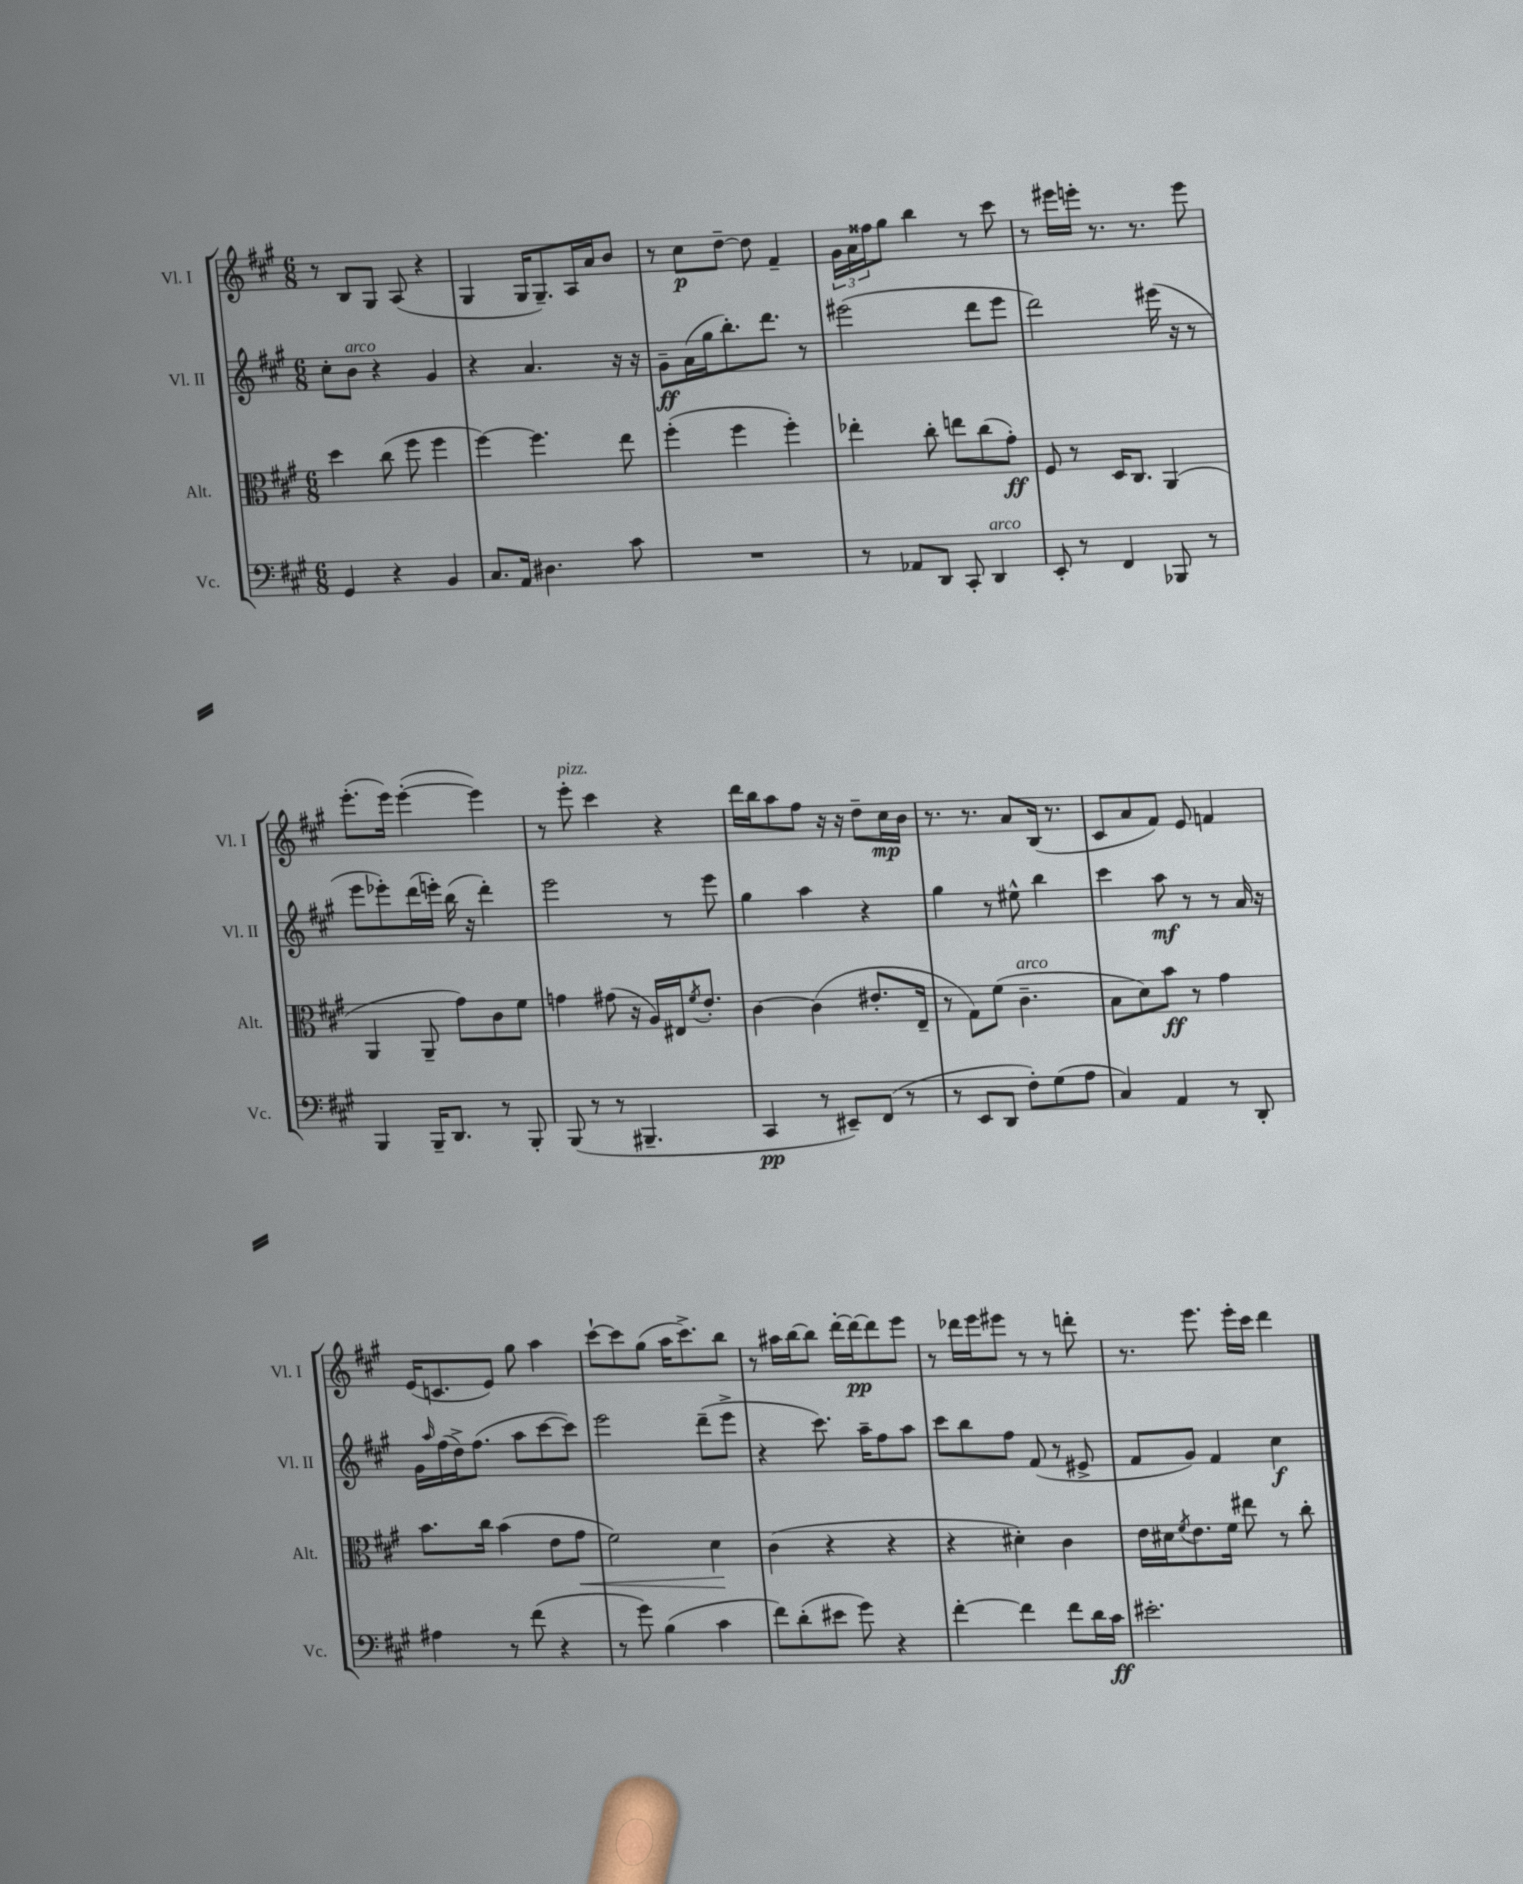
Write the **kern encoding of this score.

**kern	**dynam	**kern	**dynam	**kern	**dynam	**kern	**dynam
*part4	*part4	*part3	*part3	*part2	*part2	*part1	*part1
*staff4	*staff4	*staff3	*staff3	*staff2	*staff2	*staff1	*staff1
*I"Vc.	*	*I"Alt.	*	*I"Vl. II	*	*I"Vl. I	*
*I'Vc.	*	*I'Alt.	*	*I'Vl. II	*	*I'Vl. I	*
*clefF4	*	*clefC3	*	*clefG2	*	*clefG2	*
*k[f#c#g#]	*	*k[f#c#g#]	*	*k[f#c#g#]	*	*k[f#c#g#]	*
*M6/8	*	*M6/8	*	*M6/8	*	*M6/8	*
=21	=21	=21	=21	=21	=21	=21	=21
4GG#/	.	4dd\	.	8cc#'\L	.	8r	.
!	!	!	!	!LO:TX:a:i:t=arco	!	!	!
.	.	.	.	8b\J	.	8B/L	.
4r	.	(8cc#\	.	4r	.	8G#/J	.
.	.	8ff#\	.	.	.	(8A/	.
4BB/	.	4ff#\	.	4g#/	.	4r	.
=22	=22	=22	=22	=22	=22	=22	=22
8.C#/L	.	[4ff#\)	.	4r	.	4G#/	.
16AA/Jk	.	.	.	.	.	.	.
4.D#X\	.	4.ff#\]	.	4.a/	.	16G#/KL	.
.	.	.	.	.	.	8.G#~/)	.
.	.	.	.	.	.	16A/L	.
.	.	.	.	.	.	16a/J	.
8c#\	.	8ee\	.	16r	.	8b/J	.
.	.	.	.	16r	.	.	.
=23	=23	=23	=23	=23	=23	=23	=23
2.r	.	(4ff#'\	.	8g#~\L	ff	8r	.
.	.	.	.	(16a\L	.	8cc#\L	p
.	.	.	.	16gg#\J	.	.	.
.	.	4ff#\	.	8.bb'\)	.	[8dd~\J	.
.	.	.	.	.	.	8dd\]	.
.	.	.	.	8.ddd\J	.	.	.
.	.	4ff#'\)	.	.	.	4f#~/	.
.	.	.	.	8r	.	.	.
=24	=24	=24	=24	=24	=24	=24	=24
8r	.	4ee-X'\	.	(2eee#X\	.	24g#\LL	.
.	.	.	.	.	.	24a\	.
.	.	.	.	.	.	24ff##X\J	.
8AA-X/L	.	.	.	.	.	8gg#\J	.
8DD/J	.	8cc#'\	.	.	.	4bb\	.
8CC#'/	.	8een\L	.	.	.	.	.
!LO:TX:a:i:t=arco	!	!	!	!	!	!	!
4DD/	.	(8cc#\	.	8ddd\L	.	8r	.
.	.	8g#'\J)	ff	8eee#\J	.	8ccc#\	.
=25	=25	=25	=25	=25	=25	=25	=25
8EE'/	.	8F#/	.	2ddd\)	.	8r	.
8r	.	8r	.	.	.	16eee#X\LL	.
.	.	.	.	.	.	16eeen'\JJ	.
4FF#/	.	16D/KL	.	.	.	8.r	.
.	.	8.C#/J	.	.	.	.	.
.	.	.	.	.	.	8.r	.
8BBB-X/	.	(4AA/	.	(16eee#X\	.	.	.
.	.	.	.	16r	.	.	.
8r	.	.	.	8r	.	8eee\	.
!!LO:LB:g=z
=26	=26	=26	=26	=26	=26	=26	=26
4BBB/	.	4AA/	.	8eee\L	.	(8.eee'\L	.
.	.	.	.	8eee-X'\)	.	.	.
.	.	.	.	.	.	16eee\Jk)	.
16BBB~/KL	.	8AA~/	.	(16ddd\L	.	([4eee'\	.
8.DD/J	.	.	.	16eeen'\JJ)	.	.	.
.	.	8g#\L)	.	(16bb\	.	.	.
.	.	.	.	16r	.	.	.
8r	.	8c#\	.	4ddd'\)	.	4eee\])	.
8BBB'/	.	8f#\J	.	.	.	.	.
=27	=27	=27	=27	=27	=27	=27	=27
(8BBB/	.	4gn\	.	2eee\	.	8r	.
!	!	!	!	!	!	!LO:TX:a:i:t=pizz.	!
8r	.	.	.	.	.	8eee'\	.
8r	.	(8g#X\	.	.	.	4ccc#\	.
4.BBB#X~/	.	16r	.	.	.	.	.
.	.	16A/LL)	.	.	.	.	.
.	.	16E#X/J	.	8r	.	4r	.
.	.	8qf#/	.	.	.	.	.
.	.	8.e'/J	.	.	.	.	.
.	.	.	.	8eee\	.	.	.
=28	=28	=28	=28	=28	=28	=28	=28
4CC#/	pp	[4c#\	.	4gg#\	.	16ddd\LL	.
.	.	.	.	.	.	16bb\J	.
.	.	.	.	.	.	8aa\	.
8r	.	(4c#\]	.	4aa\	.	8ff#\J	.
8EE#X~/L)	.	.	.	.	.	16r	.
.	.	.	.	.	.	16r	.
(8FF#/J	.	8.e#X'/L	.	4r	.	8dd~\L	.
8r	.	.	.	.	.	16cc#\L	mp
.	.	16E~/Jk	.	.	.	16b\JJ	.
=29	=29	=29	=29	=29	=29	=29	=29
8r	.	8r	.	4gg#\	.	8.r	.
8EE/L	.	8G#\L)	.	.	.	.	.
.	.	.	.	.	.	8.r	.
8DD/J	.	(8f#\J	.	8r	.	.	.
!	!	!LO:TX:a:i:t=arco	!	!	!	!	!
8F#'\L)	.	4.c#~\	.	8ee#X^^\	.	8a/L	.
(8G#\	.	.	.	4bb\	.	(16B/Jk	.
.	.	.	.	.	.	8.r	.
8A\J	.	.	.	.	.	.	.
=30	=30	=30	=30	=30	=30	=30	=30
4C#/)	.	8B\L	.	4ccc#\	.	8c#/L	.
.	.	8d\)	.	.	.	8a/	.
4AA/	.	8b\J	ff	8aa\	mf	8f#/J)	.
.	.	8r	.	8r	.	8e/	.
8r	.	4g#\	.	8r	.	4fn/	.
8DD'/	.	.	.	16a/	.	.	.
.	.	.	.	16r	.	.	.
!!LO:LB:g=z
=31	=31	=31	=31	=31	=31	=31	=31
4A#X\	.	8.b\L	.	16g#\LL	.	(16e/KL	.
.	.	.	.	16qqaa/	.	.	.
.	.	.	.	(16ff#\	.	8.cn/	.
.	.	.	.	16dd^\J)	.	.	.
.	.	16cc#\Jk	.	(8.ff#\J	.	.	.
8r	.	(4b\	.	.	.	8e/J)	.
(8f#\	.	.	.	8aa\L	.	8gg#\	.
4r	.	8e\L	.	[8ccc#\	.	4aa\	.
!	!	!	!LO:HP:b	!	!	!	!
.	.	8g#\J	<	8ccc#\J])	.	.	.
=32	=32	=32	=32	=32	=32	=32	=32
8r	.	2f#\)	.	2eee\	.	[8ccc#`\L	.
8g#\)	.	.	.	.	.	8ccc#\]	.
(4B\	.	.	.	.	.	(8gg#\J	.
.	.	.	.	.	.	16aa\KL	.
.	.	.	.	.	.	8.ccc#^\)	.
4c#\	.	4d\	.	(8ddd~\L	.	.	.
.	.	.	.	8eee^\J	.	8bb\J	.
.	.	.	[	.	.	.	.
=33	=33	=33	=33	=33	=33	=33	=33
8f#\L)	.	(4c#\	.	4r	.	8r	.
(8d'\	.	.	.	.	.	16aa#X\LL	.
.	.	.	.	.	.	[16bb\J	.
8e#X\J	.	4r	.	8.ccc#\)	.	8bb\J]	.
8g#\)	.	.	.	.	.	[16ddd'\LL	.
.	.	.	.	16aa~\KL	.	16ddd\J_	pp
4r	.	4r	.	8ff#\	.	8ddd\]	.
.	.	.	.	8aa\J	.	8eee\J	.
=34	=34	=34	=34	=34	=34	=34	=34
[4f#'\	.	4r	.	8ccc#\L	.	8r	.
.	.	.	.	8bb\	.	16ddd-X\LL	.
.	.	.	.	.	.	16eee\J	.
4f#\]	.	4d#X'\)	.	8ff#\J	.	8eee#X\J	.
.	.	.	.	(8f#/	.	8r	.
8f#\L	.	4c#\	.	8r	.	8r	.
16d\L	.	.	.	8e#X^/	.	8dddn'\	.
16c#\JJ	ff	.	.	.	.	.	.
=35	=35	=35	=35	=35	=35	=35	=35
2.e#X'\	.	16e\LL	.	8f#/L	.	8.r	.
.	.	16d#X\J	.	.	.	.	.
.	.	8qf#/	.	.	.	.	.
.	.	8.e\	.	8g#/J)	.	.	.
.	.	.	.	.	.	8.eee\	.
.	.	.	.	4f#/	.	.	.
.	.	16f#\Jk	.	.	.	.	.
.	.	8ee#X\	.	.	.	16eee'\LL	.
.	.	.	.	.	.	16ccc#\JJ	.
.	.	8r	.	4cc#\	f	4ddd\	.
.	.	8cc#'\	.	.	.	.	.
==	==	==	==	==	==	==	==
*-	*-	*-	*-	*-	*-	*-	*-
